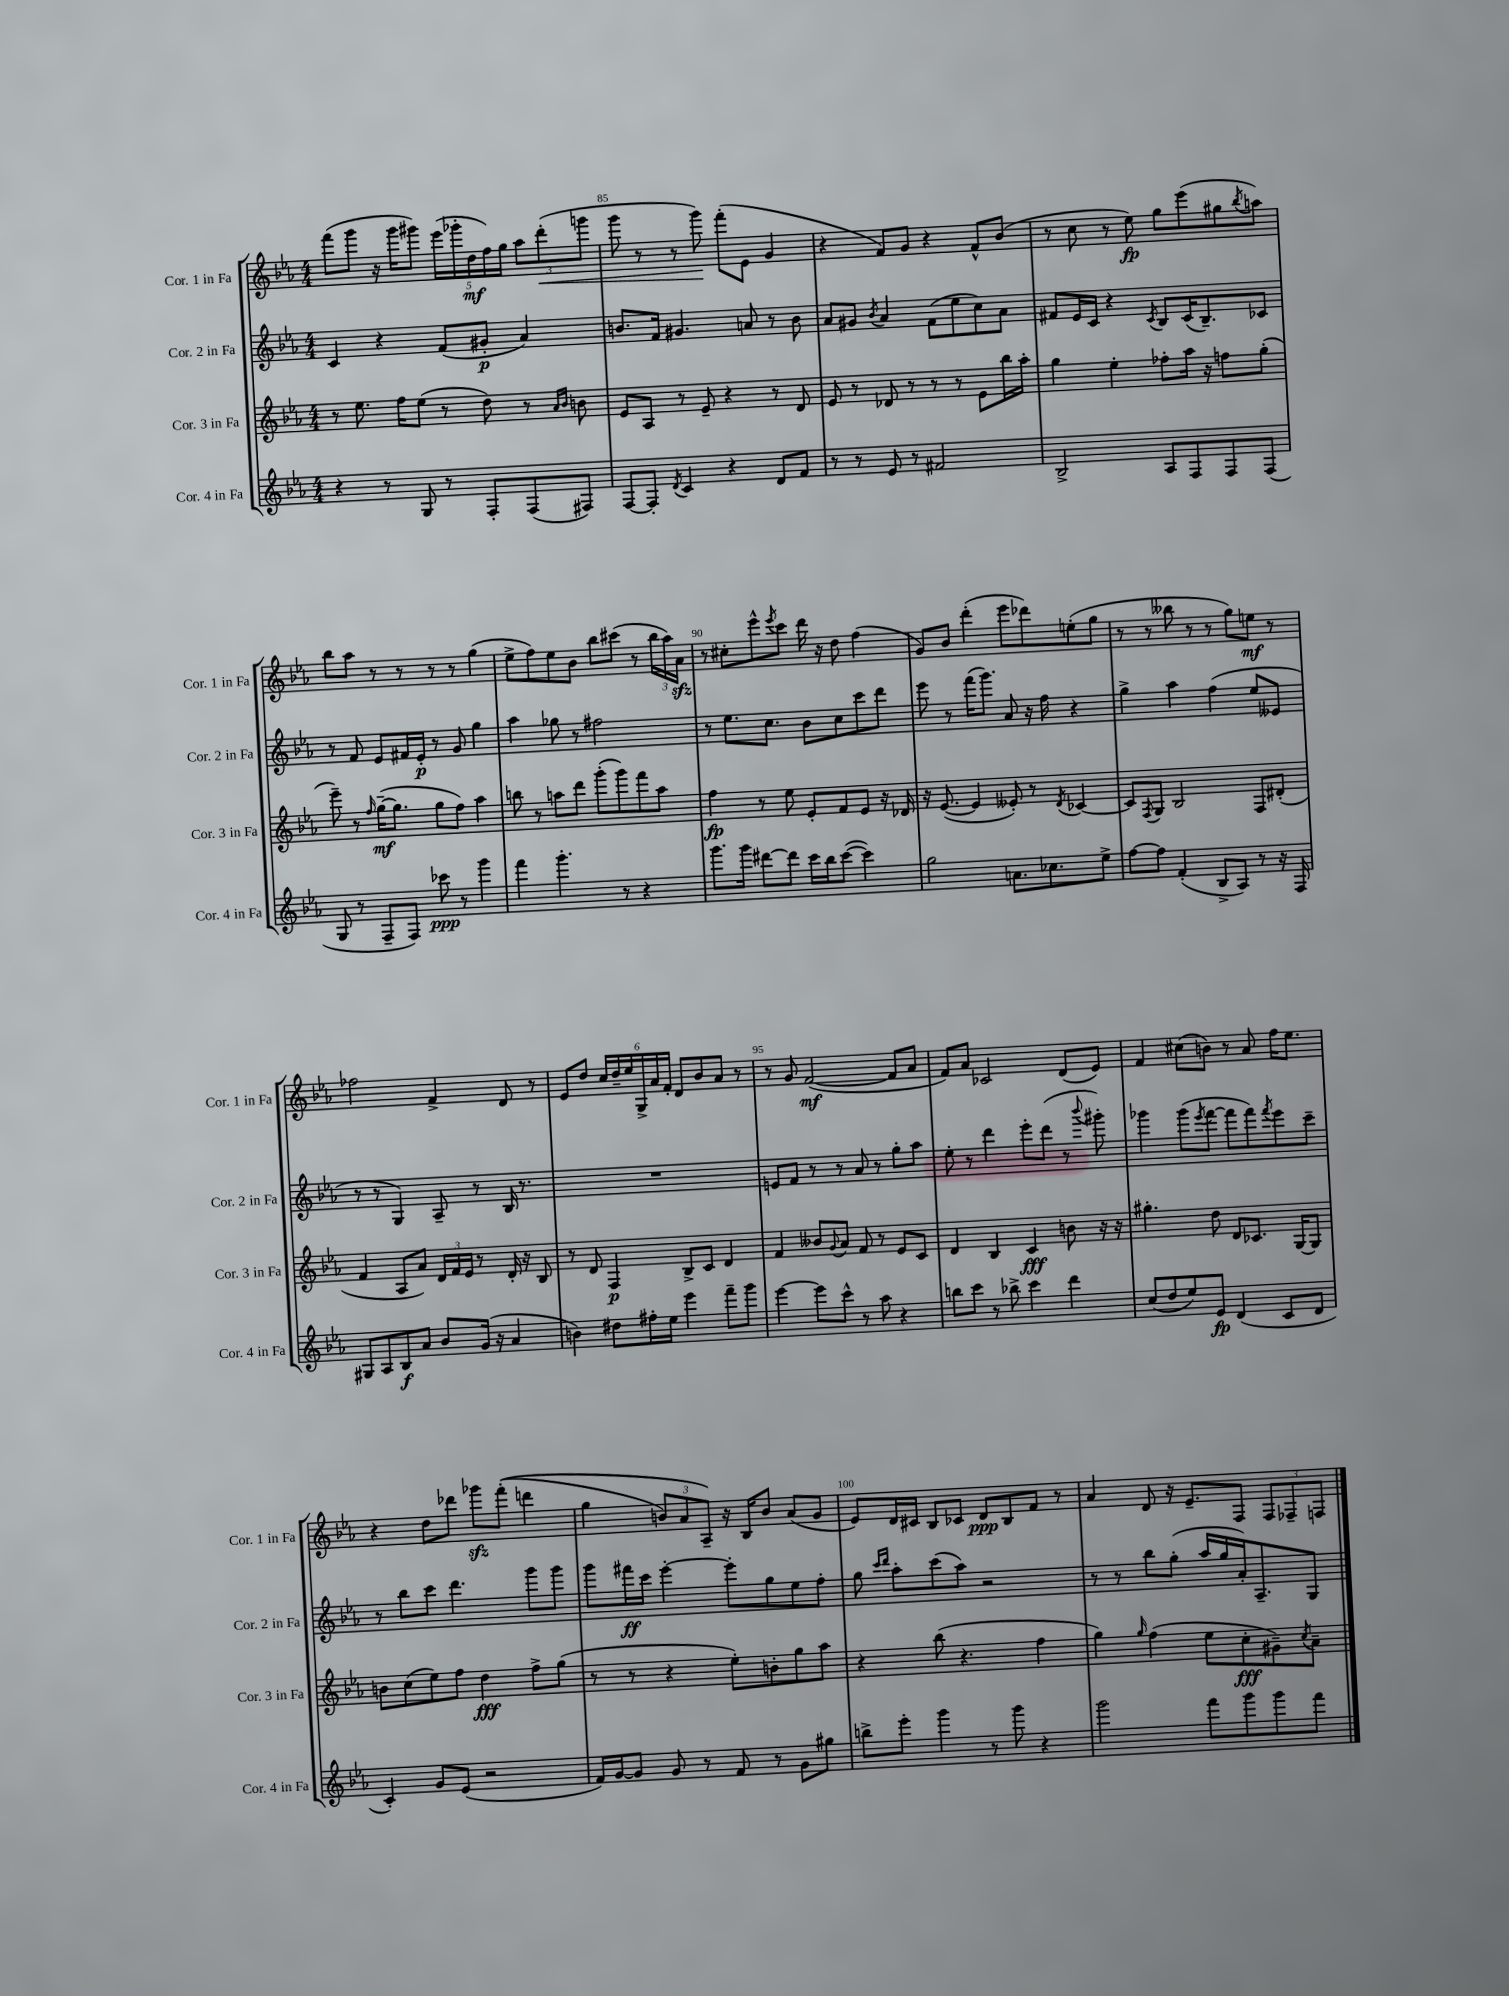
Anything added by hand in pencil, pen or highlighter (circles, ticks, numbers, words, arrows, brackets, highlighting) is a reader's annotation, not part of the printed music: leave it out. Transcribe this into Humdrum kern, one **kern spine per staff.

**kern	**kern	**kern	**kern
*staff4	*staff3	*staff2	*staff1
*clefG2	*clefG2	*clefG2	*clefG2
*k[b-e-a-]	*k[b-e-a-]	*k[b-e-a-]	*k[b-e-a-]
*M4/4	*M4/4	*M4/4	*M4/4
4r	8r	4c/	(8fff\L
.	8.ee-\	.	8ggg\J
8r	.	4r	16r
.	16ff\LK	.	16ggg\LK
8G/	(8ee-\J	.	8ggg#\J)
8r	8r	(8f/L	(20eee-\LL
.	.	.	20ggg-'\
.	.	.	20dd\
8F'/L	8dd\)	8g#'/J	.
.	.	.	20ff\)
.	.	.	20gg\JJ
(8F/	8r	4a-/)	12aa-\L
.	.	.	(12ddd'\
.	16qqa-/LL	.	.
.	16qqb-/JJ	.	.
8F#/J)	8b\	.	.
.	.	.	12ggg\J
=	=	=	=
[8F/L	8e-/L	8.b/L	8ggg\
8F'/]J	8A-/J	.	8r
.	.	16f/Jk	.
8qd/	.	.	.
4c/	8r	4.g#/	8r
.	8e-~/	.	8ggg\)
4r	4r	.	(8fff'\L
.	.	8a/	8e-\J
8d/L	8r	8r	4g/
8f/J	8d/	8b\	.
=	=	=	=
8r	8e-/	8a-/L	4r
8r	8r	8g#/J	.
.	.	8qb-/	.
8e-/	8d-/	4a-/	8f/L)
8r	8r	.	8g/J
2f#/	8r	(8f\L	4r
.	8r	8ee-\	.
.	8e-\L	8cc\)	8f^^/L
.	16bb-\L	8a-\J	(8b-/J
.	16aa-'\JJ	.	.
=	=	=	=
2B-^/	4gg\	8f#/L	8r
.	.	16e-/L	8cc\
.	.	16c/JJ	.
.	4ee-'\	4r	8r
.	.	.	8ee-\)
.	.	8qc/	.
8A-/L	8ff-'\L	8B-/L	8gg\L
8F/	16aa-\Jk	(16c/K	(8eee-\
.	16r	8.B-~/)	.
8F/	8ff\L	.	8gg#\
.	.	.	8qbb-/
(8F/J	(8gg'\J	8c-/J	8aa\J)
=	=	=	=
8G/	8eee-~\)	8r	8bb-\L
8r	8r	8f/	8aa-\J
.	16qqff/	.	.
8F~/L	([16gg~\LK	8e-/L	8r
.	8.gg\]J	.	.
8F/J)	.	16f#/L	8r
.	.	16e-'/JJ	.
8ccc-\	8gg\L	8r	8r
8r	8ff\J)	8g/	8r
4ggg\	4aa-\	4gg\	(4gg\
=	=	=	=
4fff\	8bb\	4aa-\	8ee-^\L
.	8r	.	8ff\)
4.ggg'\	8aa\L	8gg-\	8ee-\
.	8ddd\J	8r	8b-\J
.	(8ggg'\L	2ff#\	8bb-\L
8r	8ggg\)	.	(8ccc#\J
4r	8fff\	.	8r
.	8aa\J	.	24bb-\LL
.	.	.	24aa-\)
.	.	.	24a-\JJ
=	=	=	=
8.ggg\L	4ff\	8r	8r
.	.	8.ee-\L	8cc#'\L
16ggg\Jk	.	.	.
[8ddd#\L	8r	.	8eee-^^\
.	.	8.cc\J	.
.	.	.	8qeee-/
8ddd#\]J	8ee-\	.	8ccc\J
16ccc\LL	8e-'/L	8b-\L	16ddd\
16bb-\J	.	.	16r
([8ccc\J	8f/	8cc\	8dd\
4ccc\])	8e-/J	8ccc\	(4ff\
.	16r	8ddd\J	.
.	16d-/	.	.
=	=	=	=
2gg\	16r	8eee-\	8g/L)
.	([8.e-/	.	.
.	.	8r	8b-/J
.	4e-/]	(16fff\LK	(4ddd'\
.	.	8.ggg\J)	.
8.a\L	8e--'/)	8a-/	8eee-\L
.	8r	16r	8ddd-\)
8.cc-\	.	16ff\	.
.	8qd/	.	.
.	[4c-/	4r	(8ee'\
8ee-^\J	.	.	8gg\J
=	=	=	=
[8ff\L	8c-/]L	4gg^\	8r
.	8qF/	.	.
8ff\]J	8G/J	.	8r
(4f'/	2B-/	4aa-\	8bb--\
.	.	.	8r
8B-^/L	.	(4ff\	8r
8A-/J)	.	.	8gg\L)
8r	8F/L	8ee-/L	8ee\J
16r	(8d#'/J	8e--/J	8r
16F/	.	.	.
=	=	=	=
8G#/L	4f/	8r	2ff-\
8A-/	.	8r	.
8B-/	8A-/L	4G/)	.
8a-/J	8a-/J)	.	.
8b-/L	24d/LL	8A-~/	4f^/
.	24f/	.	.
.	24e-/JJ	.	.
(16g/Jk	8r	8r	.
16r	.	.	.
4a-/	16d'/	16B-/	8d/
.	16r	8.r	.
.	8B-/	.	8r
=	=	=	=
4b\)	8r	1r	8e-/L
.	8d/	.	8dd/J
8dd#\L	4F/	.	24cc/LL
.	.	.	24dd~/
.	.	.	24ee-/
16ff#'\L	.	.	24G^/
.	.	.	24a-/
16ee-\JJ	.	.	.
.	.	.	24f'/JJ
4eee-\	8B-^/L	.	8d/L
.	8c/J	.	8b-/
8fff~\L	4d/	.	8a-/J
8ggg\J	.	.	8r
=	=	=	=
[4eee-\	4f/	8e/L	8r
.	.	8f/J	8g/
8eee-\]L	8b--/L	8r	([2f/
.	8qqg/	.	.
8ccc^^\J	8a-/J	8r	.
8r	8f/	8a-/	.
8aa-\	8r	8r	.
4r	8e-/L	8gg'\L	8f/]L
.	8c/J	8aa-\J	8a-/J
=	=	=	=
8bb\L	4d/	8ee-'\	8f/L)
8ccc\J	.	8r	8a-/J
8r	4B-/	4ddd\	2c-/
8bb-^\	.	.	.
4ccc\	4c/	8eee-'\L	.
.	.	(8ddd\J	.
4ddd\	8b\	8r	(8d/L
.	.	8qqbbb-/	.
.	16r	8ggg#'\)	8e-/J)
.	16r	.	.
=	=	=	=
(8cc/L	4.gg#'\	4ggg-\	4f/
8dd/	.	.	.
8ee-/)	.	(8ggg-\L	(8cc#\L
.	.	8qeee-/	.
8e-/J	8dd\	[8fff\J	8b\J)
(4d/	8d/L	8fff\]L	8r
.	8.c-/J	8fff\)	8a-/
.	.	8qfff/	.
8c/L	.	8eee-\	16ff\LK
.	[16G/LK	.	8.ee-\J
8d/J	8G/]J	8ccc~\J	.
=	=	=	=
4c'/)	8b\L	8r	4r
.	(8cc\	8bb-\L	.
8g/L	8ee-\)	8ccc\J	8dd\L
(8e-/J	8ff\J	4.ddd\	8ddd-\J
2r	4dd\	.	8ggg-\L
.	.	.	&((8fff'\J
.	8ff^\L	8ggg\L	4ddd\
.	(8gg\J	8ggg\J	.
=	=	=	=
16f/LL)	8r	8ggg\L	4gg\
[16g/J	.	.	.
8g/]J	8r	16fff#\L	.
.	.	16ccc\JJ	.
8g/	4r	[4eee-'\	12b/L)
.	.	.	12a-/
8r	.	.	.
.	.	.	12A-~/J&)
8f/	8ee-'\L)	8eee-'\]L	16r
.	.	.	16B-/LK
8r	8b'\	8gg\	8b/J
8g\L	8gg\	8ee-\	(8a-/L
8gg#\J	8aa-\J	8ff'\J	8g/J
=	=	=	=
8bb^\L	4r	8gg\	8e-/L)
.	.	16qqccc/LL	.
.	.	16qqddd/JJ	.
8eee-'\J	.	8aa-'\L	16d/L
.	.	.	16c#/JJ
4ggg\	(8bb-\	(8ccc\	8B-/L
.	4.r	8aa-\J)	8c-/J
8r	.	2r	8d/L
8ggg\	.	.	8B-/
4r	4ff\	.	8f/J
.	.	.	8r
=	=	=	=
2ggg\	4gg\)	8r	4a-/
.	.	8r	.
.	16qqgg/	.	.
.	(4ff\	8bb-\L	8d/
.	.	(8gg'\J	16r
.	.	.	8.e-~/L
8fff\L	8ee-\L	16aa-/LL	.
.	.	16gg/	.
8ggg\	8cc'\	16a-'/J)	8F/J
.	.	8.A-~/	.
8ggg\	8g#~\)	.	12F/L
.	.	.	12F-~/
.	8qcc/	.	.
8fff\J	8a-~\J	8G/J	.
.	.	.	12F/J
==	==	==	==
*-	*-	*-	*-
